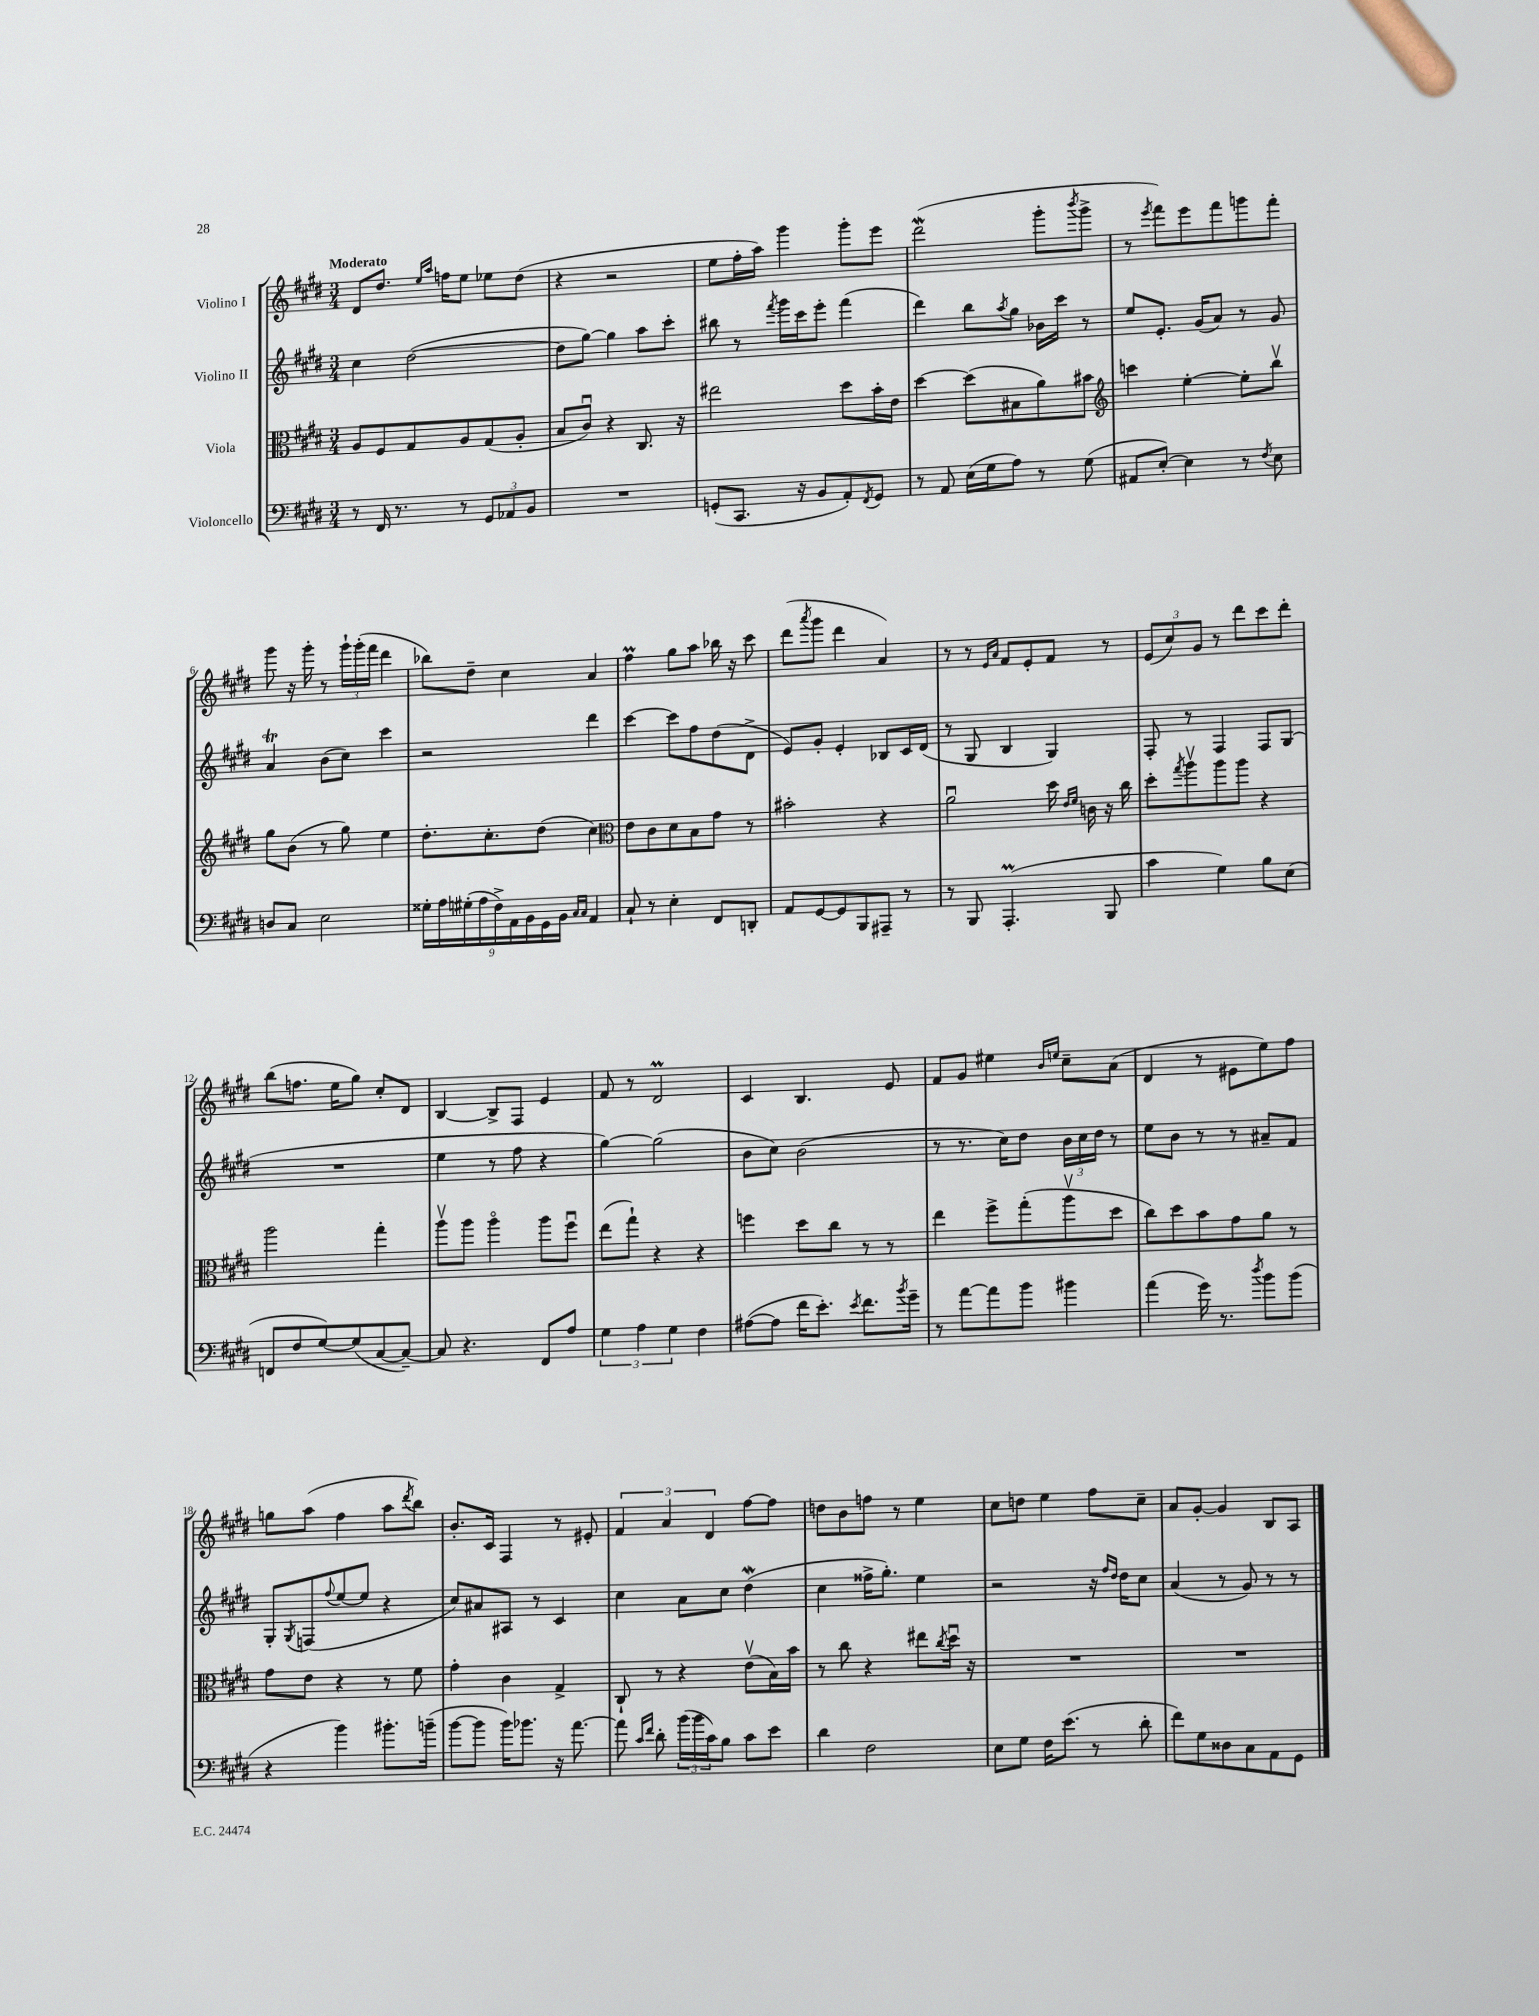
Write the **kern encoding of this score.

**kern	**kern	**kern	**kern
*staff4	*staff3	*staff2	*staff1
*clefF4	*clefC3	*clefG2	*clefG2
*k[f#c#g#d#]	*k[f#c#g#d#]	*k[f#c#g#d#]	*k[f#c#g#d#]
*M3/4	*M3/4	*M3/4	*M3/4
8r	8A/L	4cc#\	8d#/L
16FF#/	8F#/	.	8.dd#/J
8.r	.	.	.
.	8G#/	([2dd#\	.
.	.	.	16qqee/LL
.	.	.	16qqaa/JJ
.	.	.	16ff\LK
8r	8A/	.	8ee\J
12GG#/L	(8G#/	.	8ee-\L
12AA-/	.	.	.
.	8A'/J	.	(8dd#\J
12BB/J	.	.	.
=	=	=	=
2.r	8B/L	8dd#\]L	4r
.	8c#u/J)	[8gg#\J)	.
.	4r	4gg#\]	2r
.	8.C#/	8aa\L	.
.	.	8ccc#'\J	.
.	16r	.	.
=	=	=	=
(8GG'/L	2ee#\	8bb#\	8ee\L
8.CC#/J	.	8r	16ff#'\L
.	.	.	16aa\JJ)
.	.	8qfff#/	.
.	.	16ggg#\LL	4ggg#\
16r	.	16ccc#\J	.
8BB/L	.	8eee'\J	.
8AA'/)	8dd#\L	(4fff#\	8ggg#'\L
8qFF#/	.	.	.
8GG/J	16b'\L	.	8eee\J
.	16e\JJ	.	.
=	=	=	=
8r	[4dd#\	4ddd#\)	(2ddd#\
8AA/	.	.	.
(16E\LL	(8dd#\]L	8bb\L	.
16G#\J	.	.	.
.	.	8qaa/	.
8A\J)	8B#\	8gg#\J	.
8r	8a\)	16b-\LL	8ggg#'\L
.	.	16ccc#\JJ	.
.	.	.	8qbbb/
(8G#\	8b#\J	8r	8ggg#^\J
=	=	=	=
*	*clefG2	*	*
8AA#/L	4ccc\	8ee/L	8r
.	.	.	8qeee/
[8E'/J)	.	8.e'/J	8fff#\L)
4E\]	[4ee'\	.	8eee\
.	.	(16g#/LK	.
.	.	8a/J)	8fff#\
8r	8ee'\]L	8r	8ggg\
8qF#/	.	.	.
8E\	8bbv\J	8g#/	8fff#'\J
=	=	=	=
8D/L	8gg#\L	4a/	8ggg#\
8C#/J	(8b\J	.	16r
.	.	.	16ggg#'\
2E\	8r	(8b\L	8r
.	8gg#\)	8cc#\J)	24ggg#`\LL
.	.	.	(24ggg#'\
.	.	.	24fff#\JJ
.	4ee\	4ccc#\	4ddd#\
=	=	=	=
18G##'\LL	8.dd#'\L	2r	8bb-\L)
18A\	.	.	.
(18G#'\	.	.	.
.	.	.	8dd#~\J
18A\	.	.	.
.	8.cc#'\	.	.
18F#^\)	.	.	.
.	.	.	4cc#\
18AA\	.	.	.
18BB\	.	.	.
.	(8dd#\J	.	.
18GG#\	.	.	.
18BB\JJ	.	.	.
16qqC#/LL	.	.	.
16qqC#/JJ	.	.	.
4AA/	4cc#\)	4ddd#\	4a/
=	=	=	=
*	*clefC3	*	*
8C#`/	8e\L	[4ccc#\	4ff#\
8r	8c#\	.	.
4E'\	8d#\	8ccc#\]L	8gg#\L
.	8B\	8ff#\	8aa\J
8FF#/L	8g#\J	(8dd#\	16bb-\
.	.	.	16r
8DD'/J	8r	8d#^\J	8ccc#\
=	=	=	=
8AA/L	2b#'\	8e/L)	(8ddd#\L
.	.	.	8qaaa/
[8GG#/	.	8g#'/J	8ggg#\J
8GG#/]	.	4e'/	4ddd#\
8BBB/	.	.	.
8AAA#~/J	4r	8B-/L	4a/)
8r	.	16c#/L	.
.	.	(16d#/JJ	.
=	=	=	=
8r	2au\	8r	8r
8BBB/	.	8G#/	8r
.	.	.	16qqe/LL
.	.	.	16qqa/JJ
(4.AAA'/	.	4B/	8f#/L
.	.	.	8e'/
.	16dd#\	4G#/)	8f#/J
.	16qqe/LL	.	.
.	16qqf#/JJ	.	.
.	16c\	.	.
8BBB/	16r	.	8r
.	16cc#\	.	.
=	=	=	=
4c#\	8dd#'\L	8F#'/	(12e/L
.	.	.	12cc#/)
.	8qgg#/	.	.
.	8aav\	8r	.
.	.	.	12g#/J
4G#\)	8aa\	4F#/	8r
.	8aa\J	.	8ddd#\L
8B\L	4r	8F#/L	8ccc#\
(8E\J	.	(8G#/J	8ddd#'\J
=	=	=	=
8FF/L	2aa\	2.r	(8bb\L
8F#/	.	.	8.ff\J
[8G#/)	.	.	.
.	.	.	16ee\LK
(8G#/]	.	.	8gg#\J)
[8C#/	4gg#'\	.	8cc#'/L
8C#~/_J)	.	.	8d#/J
=	=	=	=
8C#/]	8aav\L	4ee\	[4B/
4.r	8aa\J	.	.
.	4aao\	8r	8B^/]L
.	.	8ff#\	8F#/J
8FF#/L	8aa\L	4r	4e/
8A/J	8ff#u\J	.	.
=	=	=	=
6G#\	(8ee\L	[4gg#\)	8f#/
.	8gg#`\J)	.	8r
6A\	.	.	.
.	4r	(2gg#\]	2d#/
6G#\	.	.	.
4F#\	4r	.	.
=	=	=	=
([8A#\L	4ff\	8b\L	4c#/
8A#\]J	.	8cc#\J)	.
16f#\LK	8dd#\L	(2b\	4.B/
8.e'\J)	.	.	.
.	8cc#\J	.	.
8qe/	.	.	.
8.f#\L	8r	.	.
.	8r	.	8e/
8qb/	.	.	.
16g#~\Jk	.	.	.
=	=	=	=
8r	4ee\	8r	8f#/L
[8a\L	.	8.r	8g#/J
8a\]	8ff#^\L	.	4ee#\
.	.	16cc#\LK)	.
8b\J	(8gg#'\	8dd#\J	.
.	.	.	16qqb/LL
.	.	.	16qqee/JJ
4b#\	8aav\	24b\LL	8cc#~\L
.	.	24cc#\	.
.	.	24dd#\JJ	.
.	8dd#\J	8r	(8a\J
=	=	=	=
(4a\	8cc#\L)	8ee\L	4d#/
.	8dd#\	8b\J	.
16g#\)	8b\	8r	8r
8.r	.	.	.
.	8g#\	8r	8e#\L
8qdd#/	.	.	.
8b\L	8a\J	8a#~/L	8ee\)
(8b\J	8r	8f#/J	8ff#\J
=	=	=	=
4r	8g#\L	8G#'/L	8gg\L
.	.	8qG#/	.
.	8e\J	(8F/	(8aa\J
.	.	8qqff#/	.
4b\)	4r	[8ee/	4ff#\
.	.	8ee/]J	.
8.b#'\L	8r	4r	8aa\L
.	.	.	8qddd#/
.	8f#\	.	8bb\J)
(16b~\Jk	.	.	.
=	=	=	=
[8b\L	4g#'\	8cc#/L)	8.b'/L
8b\]J	.	8a#/	.
.	.	.	16c#/Jk
16b\LK)	4c#\	8A#/J	4F#/
8.b-\J	.	.	.
.	.	8r	.
16r	4G#^/	4c#/	8r
[8.a\	.	.	.
.	.	.	8e#'/
=	=	=	=
8a\]	8C#`/	4cc#\	6f#/
16qqc#/LL	.	.	.
16qqf#/JJ	.	.	.
8d#'\	8r	.	.
.	.	.	6a/
(24b\LL	4r	8a\L	.
24b\	.	.	.
24c#\J)	.	.	6d#/
8B\J	.	8cc#\J	.
8c#\L	(8ev\L	(4dd#\	[8ff#\L
8e\J	16B\L)	.	8ff#\]J
.	16b\JJ	.	.
=	=	=	=
4d#\	8r	4cc#\	8dd\L
.	8cc#\	.	8b\
2F#\	4r	16ff##^\LK	8ff\J
.	.	8.gg#'\J)	.
.	.	.	8r
.	8ee#\L	4ee\	4ee\
.	8qcc#/	.	.
.	16dd#u\Jk	.	.
.	16r	.	.
=	=	=	=
8E\L	2.r	2r	8cc#\L
8G#\J	.	.	8dd\J
16F#\LK	.	.	4ee\
(8.e\J	.	.	.
8r	.	16r	8ff#\L
.	.	16qqff#/LL	.
.	.	16qqdd#/JJ	.
.	.	16dd#\LK	.
8d#'\	.	8cc#\J	8cc#~\J
=	=	=	=
8f#\L)	2.r	(4a/	8a/L
8G#\	.	.	[8g#'/J
8D##\	.	8r	4g#/]
8C#\	.	8g#/)	.
8AA\	.	8r	8B/L
8GG#\J	.	8r	8A/J
==	==	==	==
*-	*-	*-	*-
